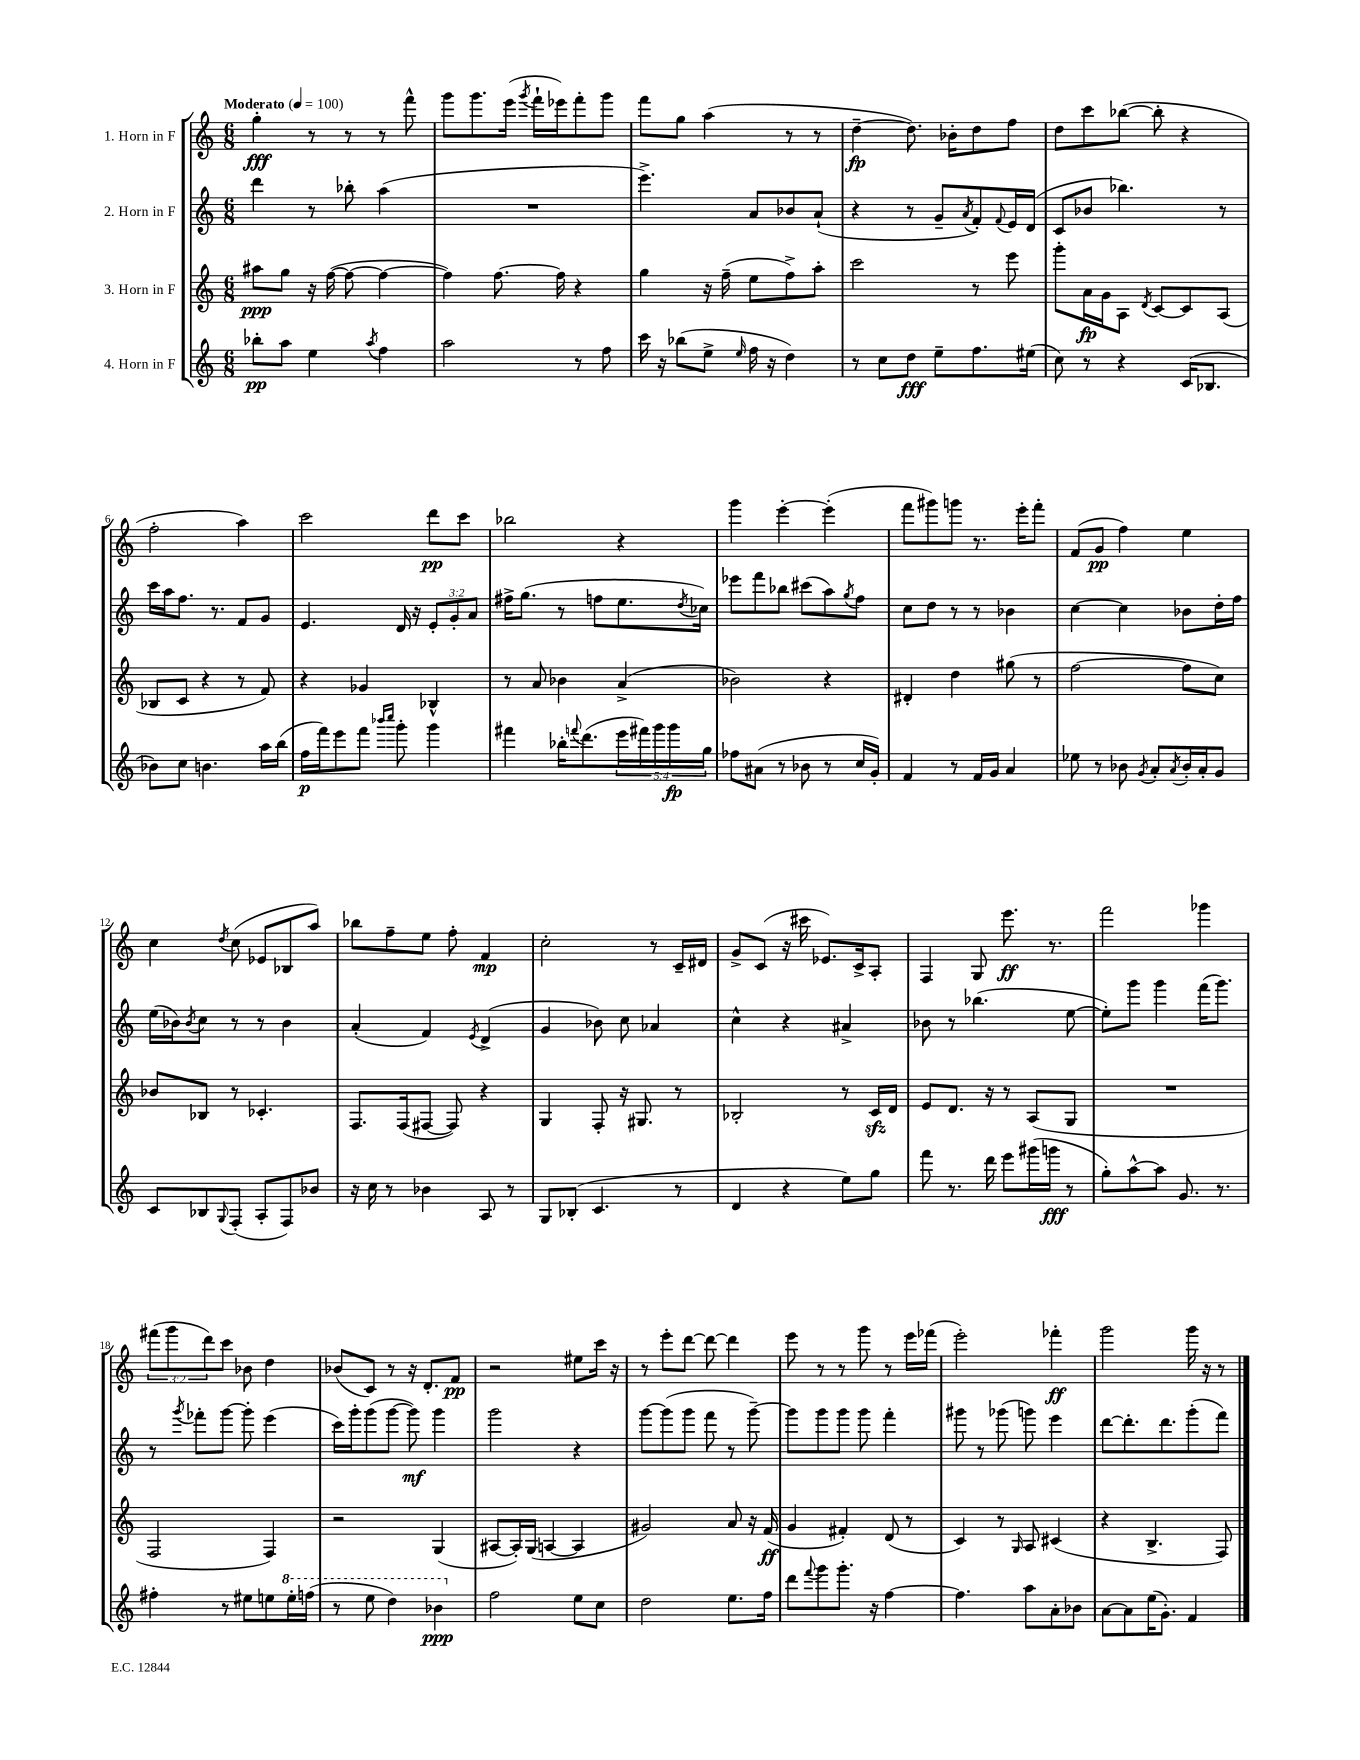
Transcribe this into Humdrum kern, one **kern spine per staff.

**kern	**dynam	**kern	**dynam	**kern	**dynam	**kern	**dynam
*part4	*part4	*part3	*part3	*part2	*part2	*part1	*part1
*staff4	*staff4	*staff3	*staff3	*staff2	*staff2	*staff1	*staff1
*I"4. Horn in F	*	*I"3. Horn in F	*	*I"2. Horn in F	*	*I"1. Horn in F	*
*clefG2	*	*clefG2	*	*clefG2	*	*clefG2	*
*k[]	*	*k[]	*	*k[]	*	*k[]	*
*M6/8	*	*M6/8	*	*M6/8	*	*M6/8	*
*MM100	*	*MM100	*	*MM100	*	*MM100	*
=1	=1	=1	=1	=1	=1	=1	=1
!	!	!	!	!	!	!LO:TX:a:B:t=Moderato	!
8bb-X'\L	pp	8aa#X\L	ppp	4ddd\	.	4gg'\	fff
8aa\J	.	8gg\J	.	.	.	.	.
4ee\	.	16r	.	8r	.	8r	.
.	.	([16ff\	.	.	.	.	.
.	.	8ff\_	.	8bb-X'\	.	8r	.
8qaa/	.	.	.	.	.	.	.
4ff\	.	4ff\_	.	(4aa\	.	8r	.
.	.	.	.	.	.	8fff^^\	.
=2	=2	=2	=2	=2	=2	=2	=2
2aa\	.	4ff\])	.	2.r	.	8ggg\L	.
.	.	.	.	.	.	8.ggg\	.
.	.	[8.ff\	.	.	.	.	.
.	.	.	.	.	.	(16eee\Jk	.
.	.	.	.	.	.	8qggg/	.
.	.	.	.	.	.	16fff`\LL	.
.	.	16ff\]	.	.	.	16eee-X\J)	.
8r	.	4r	.	.	.	8fff'\	.
8ff\	.	.	.	.	.	8ggg\J	.
=3	=3	=3	=3	=3	=3	=3	=3
16ccc\	.	4gg\	.	4.eee^\)	.	8fff\L	.
16r	.	.	.	.	.	.	.
(8bb-X\L	.	.	.	.	.	8gg\J	.
8ee^\J	.	16r	.	.	.	(4aa\	.
.	.	(16ff~\	.	.	.	.	.
16qqee/	.	.	.	.	.	.	.
16ff\	.	8ee\L	.	8a/L	.	.	.
16r	.	.	.	.	.	.	.
4dd\)	.	8ff^\)	.	8b-X/	.	8r	.
.	.	8aa'\J	.	(8a`/J	.	8r	.
=4	=4	=4	=4	=4	=4	=4	=4
8r	.	2ccc\	.	4r	.	[4dd~\	fp
8cc\L	.	.	.	.	.	.	.
8dd\J	fff	.	.	8r	.	8.dd\])	.
8ee~\L	.	.	.	8g~/L	.	.	.
.	.	.	.	.	.	16b-X'\KL	.
.	.	.	.	8qa/	.	.	.
8.ff\	.	8r	.	8f'/)	.	8dd\	.
.	.	.	.	8qqf/	.	.	.
.	.	8eee\	.	16e/L	.	8ff\J	.
(16ee#X\Jk	.	.	.	(16d/JJ	.	.	.
=5	=5	=5	=5	=5	=5	=5	=5
8cc\)	.	8ggg'\L	.	8c/L	.	8dd\L	.
8r	.	16a\L	fp	8b-X/J	.	8ccc\	.
.	.	16g\J	.	.	.	.	.
4r	.	8A\J	.	4.bb-X\)	.	([8bb-X\J	.
.	.	8qd/	.	.	.	.	.
.	.	[8c/L	.	.	.	8bb-'\]	.
(16c/KL	.	8c/]	.	.	.	4r	.
8.B-X/J	.	.	.	.	.	.	.
.	.	(8A/J	.	8r	.	.	.
!!LO:LB:g=z
=6	=6	=6	=6	=6	=6	=6	=6
8b-X\L)	.	8B-X/L	.	16ccc\LL	.	2ff'\	.
.	.	.	.	16aa\J	.	.	.
8cc\J	.	8c/J	.	8.ff\J	.	.	.
4.bn\	.	4r	.	.	.	.	.
.	.	.	.	8.r	.	.	.
.	.	8r	.	8f/L	.	4aa\)	.
16aa\LL	.	8f/)	.	8g/J	.	.	.
(16bb\JJ	.	.	.	.	.	.	.
=7	=7	=7	=7	=7	=7	=7	=7
16ff\LL	p	4r	.	4.e/	.	2ccc\	.
16fff\J)	.	.	.	.	.	.	.
8eee\	.	.	.	.	.	.	.
8fff\J	.	4g-X/	.	.	.	.	.
16qqbbb-X/LL	.	.	.	.	.	.	.
16qqcccc/JJ	.	.	.	.	.	.	.
8ggg'\	.	.	.	16d/	.	.	.
.	.	.	.	16r	.	.	.
4ggg\	.	4B-X^^/	.	12e'/L	.	8ddd\L	pp
.	.	.	.	12g'/	.	.	.
.	.	.	.	.	.	8ccc\J	.
.	.	.	.	12a/J	.	.	.
=8	=8	=8	=8	=8	=8	=8	=8
4fff#X\	.	8r	.	16ff#X^\KL	.	2bb-X\	.
.	.	.	.	(8.gg\J	.	.	.
.	.	8a/	.	.	.	.	.
16bb-X'\KL	.	4b-X\	.	8r	.	.	.
8qqfffn/	.	.	.	.	.	.	.
(8.ddd\	.	.	.	.	.	.	.
.	.	.	.	8ffn\L	.	.	.
20eee\L	.	(4a^/	.	8.ee\	.	4r	.
20fff#X\)	.	.	.	.	.	.	.
20ggg\	.	.	.	.	.	.	.
20ggg\	fp	.	.	.	.	.	.
.	.	.	.	8qdd/	.	.	.
.	.	.	.	16cc-X\Jk)	.	.	.
20gg\JJ	.	.	.	.	.	.	.
=9	=9	=9	=9	=9	=9	=9	=9
8ff-X\L	.	2b-X\)	.	8eee-X\L	.	4ggg\	.
(8a#X\J	.	.	.	8fff\	.	.	.
8r	.	.	.	8bb-X\J	.	[4eee'\	.
8b-X\	.	.	.	(8ccc#X\L	.	.	.
8r	.	4r	.	8aa\)	.	(4eee'\]	.
.	.	.	.	8qgg/	.	.	.
16cc/LL	.	.	.	8ff\J	.	.	.
16g'/JJ)	.	.	.	.	.	.	.
=10	=10	=10	=10	=10	=10	=10	=10
4f/	.	4d#X'/	.	8cc\L	.	8fff\L	.
.	.	.	.	8dd\J	.	8ggg#X\)	.
8r	.	4dd\	.	8r	.	8gggn\J	.
16f/LL	.	.	.	8r	.	8.r	.
16g/JJ	.	.	.	.	.	.	.
4a/	.	(8gg#X\	.	4b-X\	.	.	.
.	.	.	.	.	.	16eee'\KL	.
.	.	8r	.	.	.	8fff'\J	.
=11	=11	=11	=11	=11	=11	=11	=11
8ee-X\	.	[2ff\	.	[4cc\	.	(8f/L	.
8r	.	.	.	.	.	8g/J	pp
8b-X\	.	.	.	4cc\]	.	4ff\)	.
8qg/	.	.	.	.	.	.	.
8a'/L	.	.	.	.	.	.	.
8qa/	.	.	.	.	.	.	.
16b-'/L	.	8ff\L]	.	8b-X\L	.	4ee\	.
16a'/J	.	.	.	.	.	.	.
8g/J	.	8cc\J)	.	16dd'\L	.	.	.
.	.	.	.	16ff\JJ	.	.	.
!!LO:LB:g=z
=12	=12	=12	=12	=12	=12	=12	=12
8c/L	.	8b-X/L	.	(16ee\LL	.	4cc\	.
.	.	.	.	16b-X\J)	.	.	.
.	.	.	.	8qb-/	.	.	.
8B-X/	.	8B-X/J	.	8cc\J	.	.	.
8qqG/	.	.	.	.	.	8qdd/	.
(8F'/J	.	8r	.	8r	.	(8cc\	.
8A'/L	.	4.c-X'/	.	8r	.	8e-X/L	.
8F/)	.	.	.	4b-\	.	8B-X/	.
8b-X/J	.	.	.	.	.	8aa/J)	.
=13	=13	=13	=13	=13	=13	=13	=13
16r	.	8.F/L	.	(4a'/	.	8bb-X\L	.
16cc\	.	.	.	.	.	.	.
8r	.	.	.	.	.	8ff~\	.
.	.	(16F/k	.	.	.	.	.
4b-X\	.	[8F#X/J	.	4f/)	.	8ee\J	.
.	.	8F#/])	.	.	.	8ff'\	.
.	.	.	.	8qe/	.	.	.
8A/	.	4r	.	(4d^/	.	4f/	mp
8r	.	.	.	.	.	.	.
=14	=14	=14	=14	=14	=14	=14	=14
8G/L	.	4G/	.	4g/	.	2cc'\	.
(8B-X'/J	.	.	.	.	.	.	.
4.c/	.	8F'/	.	8b-X\)	.	.	.
.	.	16r	.	8cc\	.	.	.
.	.	8.G#X/	.	.	.	.	.
.	.	.	.	4a-X/	.	8r	.
8r	.	8r	.	.	.	16c~/LL	.
.	.	.	.	.	.	16d#X/JJ	.
=15	=15	=15	=15	=15	=15	=15	=15
4d/	.	2B-X'/	.	4cc^^\	.	8g^/L	.
.	.	.	.	.	.	(8c/J	.
4r	.	.	.	4r	.	16r	.
.	.	.	.	.	.	16ccc#X\	.
.	.	.	.	.	.	8.e-X/L)	.
8ee\L)	.	8r	.	4a#X^/	.	.	.
.	.	.	.	.	.	16c^/k	.
8gg\J	.	16czz/LL	.	.	.	8A'/J	.
.	.	16d/JJ	.	.	.	.	.
=16	=16	=16	=16	=16	=16	=16	=16
8fff\	.	8e/L	.	8b-X\	.	4F/	.
8.r	.	8.d/J	.	8r	.	.	.
.	.	.	.	(4.bb-X\	.	8G/	.
16ddd\	.	16r	.	.	.	.	.
8eee\L	.	8r	.	.	.	8.eee\	ff
(16ggg#X\L	.	(8A/L	.	.	.	.	.
16gggn\JJ	fff	.	.	.	.	8.r	.
8r	.	8G/J	.	[8ee\	.	.	.
=17	=17	=17	=17	=17	=17	=17	=17
8gg'\L)	.	2.r	.	8ee'\L])	.	2fff\	.
[8aa^^\	.	.	.	8ggg\J	.	.	.
8aa\J]	.	.	.	4ggg\	.	.	.
8.g/	.	.	.	.	.	.	.
.	.	.	.	(16fff\KL	.	4ggg-X\	.
8.r	.	.	.	8.ggg\J)	.	.	.
!!LO:LB:g=z
=18	=18	=18	=18	=18	=18	=18	=18
4ff#X'\	.	2F/	.	8r	.	(12fff#X\L	.
.	.	.	.	.	.	12ggg\	.
.	.	.	.	8qggg/	.	.	.
.	.	.	.	8fff-X'\L	.	.	.
.	.	.	.	.	.	12ddd\)	.
8r	.	.	.	[8ggg\J	.	8ccc\J	.
8ee#X\L	.	.	.	8ggg'\]	.	8b-X\	.
8een\	.	4F/)	.	(4eee\	.	4dd\	.
*8va	*	*	*	*	*	*	*
16eee'\L	.	.	.	.	.	.	.
(16fffn\JJ	.	.	.	.	.	.	.
=19	=19	=19	=19	=19	=19	=19	=19
8r	.	2r	.	16ccc\LL)	.	(8b-X/L	.
.	.	.	.	16ggg'\J	.	.	.
8eee\	.	.	.	(8ggg\	.	8c/J)	.
4ddd\)	.	.	.	[8ggg\J	.	8r	.
.	.	.	.	8ggg\])	mf	16r	.
.	.	.	.	.	.	8.d'/L	.
4bb-X\	ppp	(4G/	.	4ggg\	.	.	.
.	.	.	.	.	.	8f/J	pp
=20	=20	=20	=20	=20	=20	=20	=20
*X8va	*	*	*	*	*	*	*
2ff\	.	[8A#X/L	.	2ggg\	.	2r	.
.	.	16A#'/L])	.	.	.	.	.
.	.	(16G/JJ	.	.	.	.	.
.	.	[4An/	.	.	.	.	.
8ee\L	.	4A/]	.	4r	.	8ee#X\L	.
8cc\J	.	.	.	.	.	16ccc\Jk	.
.	.	.	.	.	.	16r	.
=21	=21	=21	=21	=21	=21	=21	=21
2dd\	.	2g#X/)	.	[8ggg\L	.	8r	.
.	.	.	.	(8ggg\]	.	8eee'\L	.
.	.	.	.	8ggg\J	.	[8ddd\J	.
.	.	.	.	8fff\	.	8ddd\_	.
8.ee\L	.	8a/	.	8r	.	4ddd\]	.
.	.	16r	.	[8ggg~\)	.	.	.
16ff\Jk	.	(16f/	ff	.	.	.	.
=22	=22	=22	=22	=22	=22	=22	=22
8ddd\L	.	4g/	.	8ggg\L]	.	8eee\	.
8qqfff/	.	.	.	.	.	.	.
8ggg\	.	.	.	8ggg\	.	8r	.
8.ggg'\J	.	4f#X'/)	.	8ggg\J	.	8r	.
.	.	.	.	8ggg\	.	8ggg\	.
16r	.	.	.	.	.	.	.
[4ff\	.	(8d/	.	4fff'\	.	8r	.
.	.	8r	.	.	.	16eee\LL	.
.	.	.	.	.	.	(16fff-X\JJ	.
=23	=23	=23	=23	=23	=23	=23	=23
4.ff\]	.	4c/)	.	8ggg#X\	.	2eee'\)	.
.	.	.	.	8r	.	.	.
.	.	8r	.	(8ggg-X\	.	.	.
.	.	16qqG/	.	.	.	.	.
8aa\L	.	8A/	.	8gggn\)	.	.	.
8a'\	.	(4c#X/	.	4eee\	.	4fff-X'\	ff
8b-X\J	.	.	.	.	.	.	.
=24	=24	=24	=24	=24	=24	=24	=24
[8a\L	.	4r	.	[8ddd\L	.	2ggg\	.
8a\]	.	.	.	8.ddd'\]	.	.	.
(16ee\K	.	4.B^/	.	.	.	.	.
8.g'\J)	.	.	.	8.ddd\	.	.	.
4f/	.	.	.	(8ggg'\	.	16ggg\	.
.	.	.	.	.	.	16r	.
.	.	8F/)	.	8fff\J)	.	8r	.
==	==	==	==	==	==	==	==
*-	*-	*-	*-	*-	*-	*-	*-
